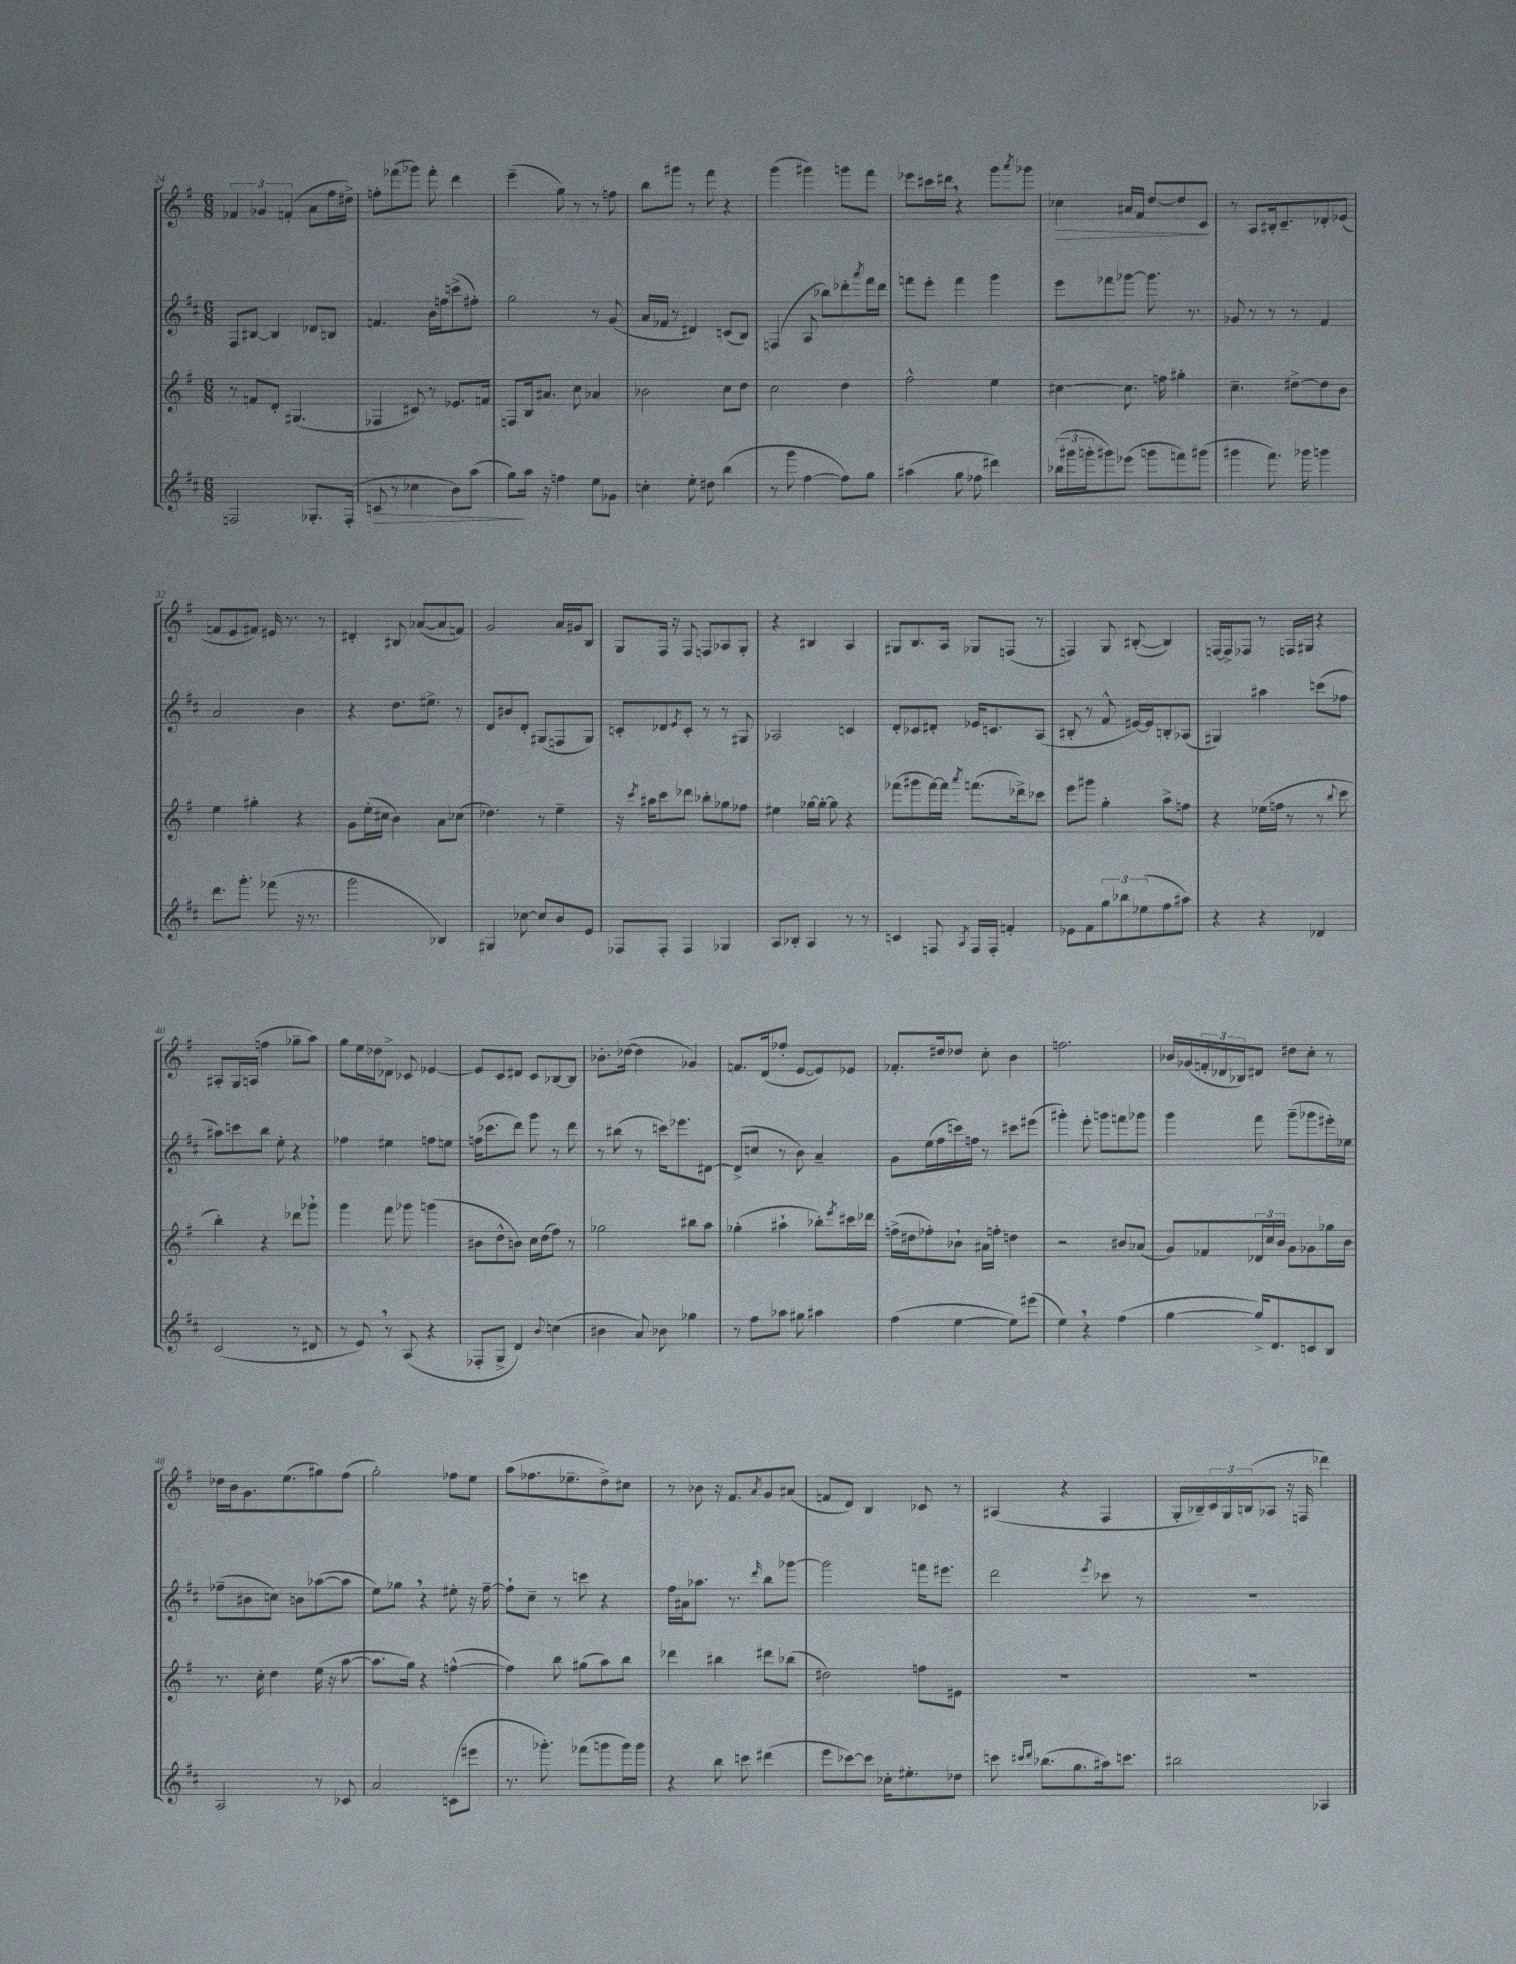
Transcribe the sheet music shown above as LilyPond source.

<<
\new StaffGroup <<
\new Staff = "s0" {
    \clef treble \key g \major \numericTimeSignature \time 6/8
    \tuplet 3/2 { fes'4 ges'4 f'4-.( } a'8 fis''16 dis''16->) |
    f''8-. fes'''8( ges'''8) fes'''8-. d'''4 |
    e'''4--( g''8) r8 r8 f''8 |
    b''8 gis'''8 r8 fis'''8 r4 |
    g'''4( gis'''4) g'''8 fis'''8 |
    ees'''8 cis'''16 dis'''16 \breathe r4 g'''8 \acciaccatura { a'''8 } ges'''8 |
    ces''4\> ais'16 fis'16 d''8~ d''8 c'8\! |
    r8 a8 bis16-. c'8.-- des'8-. ees'8( |
    f'8 e'8 fis'8) eis'16 r8. r8 |
    dis'4-. bis8 aes'8~( aes'8 f'8) |
    g'2 a'16 gis'16 b8 |
    g8 fis16 r16 fis8 f8 aes8 g8-. |
    r4 bis4 a4 |
    gis8 b8. a16 ges8 f8( r8 |
    f4) g8 bis8~-.( bis4) |
    f16~ f16-> fes8 r8 f16 gis16 r4 |
    ais8-. g16 a16( f''4 ges''8-- a''8) |
    g''8 e''16 des''16 des'8-> ces'8 ees'4~ |
    ees'8 c'8 dis'8 c'8 bes8~ bes8 |
    bes'8.-. des''16~( des''4 ges'4) |
    f'8. d'16( fes''8-. e'8~ e'8) ees'8 |
    fes'8.-. dis''16 des''8 c''8-. b'4 |
    f''2. |
    bes'16 ges'16( \tuplet 3/2 { f'16-. des'16 bes16) } dis'8 dis''8 c''8-. r8 |
    des''16 b'16 g'8. e''8.( gis''8) fis''8( |
    g''2-.) fes''8 e''8 |
    a''8( fes''8. ees''8.-- d''8->) cis''8 |
    r8 bes'8 r16 fis'8. \acciaccatura { a'8 } g'8 ais'8( |
    f'8 d'8) b4 ces'8 r8 |
    ais4( r4 fis4 |
    g16-. bes16--) \tuplet 3/2 { c'16 g16 b16( } aes8 r16 f16 des'''4) \bar "|." |
}
\new Staff = "s1" {
    \clef treble \key d \major \numericTimeSignature \time 6/8
    fis8 bis8~ bis4 des'8 b8 |
    f'4. b'16 f''16 c'''8->( fis''8-.) |
    g''2 r8 g'8( |
    a'16 fes'16 r8 dis'4) c'8( b8) |
    f4( a8 bes''8) des'''8-. \acciaccatura { a'''8 } fis'''16 des'''16 |
    f'''8 e'''8-. f'''4 g'''4 |
    e'''8 fes'''8 ges'''8~ ges'''8. r8. |
    ges'8 r8 r8 r8 fis'4 |
    a'2 b'4 |
    r4 d''8. eis''8.-> r8 |
    d'8 bis'8 d'8-. gis8( f8 gis8) |
    c'8-. des'8 \acciaccatura { e'8 } c'8-. r8 r8 gis8 |
    aes2 c'4 |
    d'8-. ces'8 dis'8-. ees'16 c'8. a8( |
    bis8-. r8 fis'8-^ eis'16~) eis'16 b8-. aes8( |
    gis4) ais''4 c'''8( fes''8 |
    ais''8) c'''8 b''8 e''8-. r4 |
    fes''4 eis''4 f''8 e''8 |
    f''16( ces'''8. d'''8) g'''8 r8 d'''8 |
    r8 bis''8( r8 c'''16) ees'''8. dis'8~ |
    dis'8->( c''8 r8 b'8) a'4-- |
    g'8 e''16( fis''16 c'''16) f''16 r8 cis'''8 eis'''8( |
    gis'''4-.) e'''8-. g'''8 f'''8 ges'''8 |
    g'''4 fis'''8 g'''8--( ges'''8 eis'''16-.) ees''16 |
    fes''8--( bis'8 c''8) b'8 aes''8~( aes''8 |
    e''8) ges''8 \breathe r4 eis''8-. r16 fis''16~-- |
    fis''8-! cis''8-- r8 c'''8 r4 |
    fis''16 ais'16 aes''8. r8. \grace { d'''16 } b''8 ges'''8~ |
    ges'''2 f'''16 eis'''8. |
    d'''2 \acciaccatura { e'''8 } ces'''8 r8 |
    R2. \bar "|." |
}
\new Staff = "s2" {
    \clef treble \key g \major \numericTimeSignature \time 6/8
    r8 f'8 d'8-. gis4.( |
    fes4 cis'8) r8 ees'8. f'16 |
    f8 b16 ais'8. c''8 aes'4 |
    bes'2 c''8 d''8 |
    c''2 d''4 |
    fis''2-^ e''4 |
    cis''4~ cis''8. f''16 gis''4-. |
    c''4.-- dis''8~-> dis''8 b'8 |
    e''4 gis''4-. r4 |
    g'8 e''16-.( cis''16 b'4) a'8 ces''8( |
    des''4.) r8 e''4-- |
    r16 \acciaccatura { c'''8 } ais''16 c'''8 des'''8 bes''8-. ges''8 fes''8 |
    eis''4 ges''16~ ges''16~-. ges''8 r4 |
    fes'''8( gis'''8 fes'''16~) fes'''16 \acciaccatura { a'''8 } f'''8.( des'''16->) ces'''8 |
    e'''8 gis'''8 g''4-. a''8-> f''8 |
    r4 ees''16( f''16 r8 r8 \appoggiatura { b''8 } c'''8 |
    b''4-.) r4 des'''8 ges'''8-! |
    g'''4 fis'''8 ges'''8 g'''4( |
    bis'8 d''8-^ b'8) c''16 d''16( fis''8) r8 |
    ges''2 bis''8 a''8 |
    ges''4-.( ais''4-! bes''8-.) \acciaccatura { e'''8 } cis'''16 des'''16 |
    f''16->( dis''16 fes''8-.) bes'8-! ais'16 f''16-. d''4 |
    r2 bis'8 aes'8( |
    g'8) fes'8 \tuplet 3/2 { des'16 c''16 b'16 } g'8 ges'8 ges''16 b'16 |
    r8. c''16-. d''4 e''16( r16 a''8~ |
    a''8. g''16) r4 f''4~-^( |
    f''4) b''8 gis''8( a''8) b''8 |
    des'''4 bis''4 dis'''8 bes''8( |
    dis''2) f''8 eis'8 |
    R2. |
    R2. \bar "|." |
}
\new Staff = "s3" {
    \clef treble \key d \major \numericTimeSignature \time 6/8
    f2 ges8.-. f16-.( |
    c'8\> r8 ces''4 b'8) a''8( |
    g''8\!) a''16 r16 f''4 e''8 ges'8 |
    c''4-. e''8-. dis''8 b''4( |
    r8 g'''8 fis''4~ fis''8) g''8 |
    ais''4( g''8 fes''8 dis'''4) |
    \tuplet 3/2 { bes''16( gis'''16 g'''16-. } gis'''8) ees'''8( g'''8 f'''8) gis'''8( |
    gis'''4 fis'''8.) ges'''16 g'''4 |
    d'''8. g'''8.-. fes'''8( r16 r8. |
    g'''2 bes4) |
    gis4 ces''8~ ces''8 b'8 e'8 |
    fes8 fes8-. fes4 ges4 |
    a8 bes8-. a4 r8 r8 |
    c'4 f8 \acciaccatura { a8 } f16 f16-. f'4-. |
    ees'8 fis'8 \tuplet 3/2 { g''8 bes''8 ees''8( } fis''8 ais''8) |
    r4 r4 des'4 |
    cis'2( r8 dis'8 |
    r8 e'8) \breathe r8 a8( r4 |
    fes8-. g8-> d'4) \appoggiatura { b'8 } c''4( |
    bis'4 a'8) bes'8 ges''4 |
    r8 fis''8 aes''8 gis''8 ais''4 |
    fis''4( e''4~ e''8) eis'''8( |
    e''4) \breathe r4 fis''4( |
    g''4~ g''16->) d'8. c'8 b8 |
    a2 r8 ces'8 |
    a'2 c'8( eis'''8 |
    r8. ges'''8.-.) fes'''8( g'''8 g'''16) g'''16 |
    r4 b''8 c'''8 dis'''4( |
    e'''8 ces'''8~) ces'''8 ces''16-. eis''8.-. des''8 |
    c'''8 \grace { cis'''16 d'''16 } bes''8.( g''8. ais''16) c'''8. |
    bis''2 aes4 \bar "|." |
}
>>
>>
\layout { \context { \Score currentBarNumber = #24 } }
